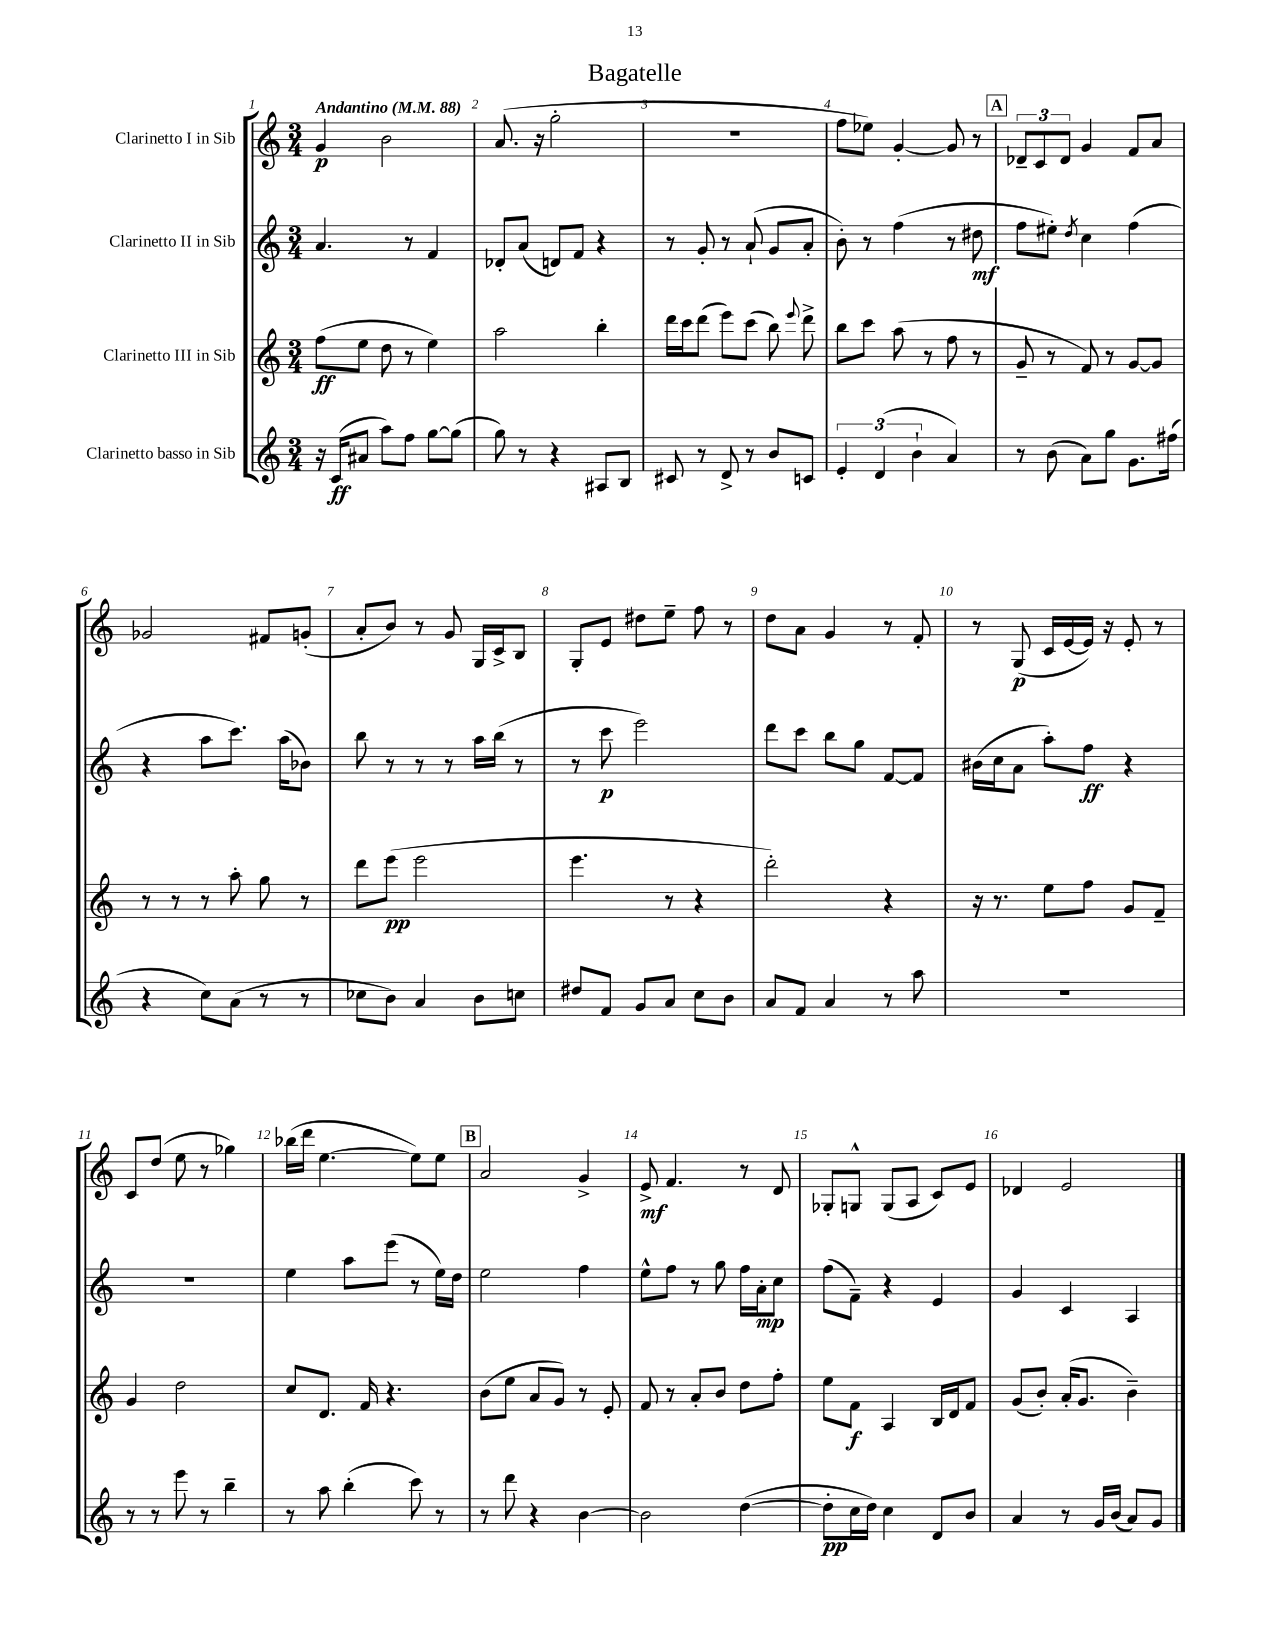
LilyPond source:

\header { title = "Bagatelle" }
<<
\new StaffGroup <<
\new Staff = "s0" \with { instrumentName = "Clarinetto I in Sib" } {
    \clef treble \key c \major \numericTimeSignature \time 3/4 \tempo "Andantino" 4 = 88
    \autoBeamOff g'4\p b'2 |
    a'8.( r16 g''2-. |
    R2. |
    f''8[ ees''8]) g'4~-. g'8 r8 |
    \mark \markup { \box "A" } \tuplet 3/2 { des'8[-- c'8 des'8] } g'4 f'8[ a'8] |
    ges'2 fis'8[ g'8]-.( |
    a'8[-. b'8]) r8 g'8 g16[ c'16-> b8] |
    g8[-. e'8] dis''8[ e''8]-- f''8 r8 |
    d''8[ a'8] g'4 r8 f'8-. |
    r8 g8\p( c'16[ e'16~ e'16]) r16 e'8-. r8 |
    c'8[ d''8]( e''8 r8 ges''4) |
    bes''16[( d'''16] e''4.~ e''8[) e''8] |
    \mark \markup { \box "B" } a'2 g'4-> |
    e'8->\mf f'4. r8 d'8 |
    ges8[-. g8]-^ g8[( a8] c'8[) e'8] |
    des'4 e'2 \bar "|." |
}
\new Staff = "s1" \with { instrumentName = "Clarinetto II in Sib" } {
    \clef treble \key c \major \numericTimeSignature \time 3/4
    \autoBeamOff a'4. r8 f'4 |
    des'8[-. a'8]( d'8[) f'8] r4 |
    r8 g'8-. r8 a'8-!( g'8[ a'8]-. |
    b'8-.) r8 f''4( r8 dis''8\mf |
    \mark \markup { \box "A" } f''8[ eis''8]-.) \acciaccatura { d''8 } c''4 f''4( |
    r4 a''8[ c'''8.]) a''16[( bes'8]) |
    b''8 r8 r8 r8 a''16[ b''16]( r8 |
    r8 c'''8\p e'''2) |
    d'''8[ c'''8] b''8[ g''8] f'8[~ f'8] |
    bis'16[( c''16 a'8] a''8[-.) f''8]\ff r4 |
    R2. |
    e''4 a''8[ e'''8]( r8 e''16[) d''16] |
    \mark \markup { \box "B" } e''2 f''4 |
    e''8[-^ f''8] r8 g''8 f''16[ a'16-.\mp c''8] |
    f''8[( f'8]--) r4 e'4 |
    g'4 c'4 a4 \bar "|." |
}
\new Staff = "s2" \with { instrumentName = "Clarinetto III in Sib" } {
    \clef treble \key c \major \numericTimeSignature \time 3/4
    \autoBeamOff f''8[\ff( e''8] d''8 r8 e''4) |
    a''2 b''4-. |
    d'''16[ c'''16 d'''8]( e'''8[) c'''8]( b''8) \appoggiatura { e'''8 } d'''8-> |
    b''8[ c'''8] a''8( r8 f''8 r8 |
    \mark \markup { \box "A" } g'8-- r8 f'8) r8 g'8[~ g'8] |
    r8 r8 r8 a''8-. g''8 r8 |
    d'''8[ e'''8]\pp( e'''2 |
    e'''4. r8 r4 |
    d'''2-.) r4 |
    r16 r8. e''8[ f''8] g'8[ f'8]-- |
    g'4 d''2 |
    c''8[ d'8.] f'16 r4. |
    \mark \markup { \box "B" } b'8[( e''8] a'8[ g'8]) r8 e'8-. |
    f'8 r8 a'8[-. b'8] d''8[ f''8]-. |
    e''8[ f'8]\f a4 b16[ d'16 f'8] |
    g'8[( b'8]-.) a'16[-.( g'8.] b'4--) \bar "|." |
}
\new Staff = "s3" \with { instrumentName = "Clarinetto basso in Sib" } {
    \clef treble \key c \major \numericTimeSignature \time 3/4
    \autoBeamOff r16 c'16[\ff( ais'8] a''8[) f''8] g''8[~ g''8]( |
    g''8) r8 r4 ais8[ b8] |
    cis'8 r8 d'8-> r8 b'8[ c'8] |
    \tuplet 3/2 { e'4-. d'4( b'4-! } a'4) |
    \mark \markup { \box "A" } r8 b'8( a'8[) g''8] g'8.[ fis''16]( |
    r4 c''8[) a'8]( r8 r8 |
    ces''8[ b'8]) a'4 b'8[ c''8] |
    dis''8[ f'8] g'8[ a'8] c''8[ b'8] |
    a'8[ f'8] a'4 r8 a''8 |
    R2. |
    r8 r8 e'''8 r8 b''4-- |
    r8 a''8 b''4-.( c'''8) r8 |
    \mark \markup { \box "B" } r8 d'''8 r4 b'4~ |
    b'2 d''4~( |
    d''8[-.\pp c''16 d''16]) c''4 d'8[ b'8] |
    a'4 r8 g'16[ b'16]( a'8[) g'8] \bar "|." |
}
>>
>>
\layout { \context { \Score \override BarNumber.break-visibility = ##(#f #t #t) barNumberVisibility = #all-bar-numbers-visible } }
